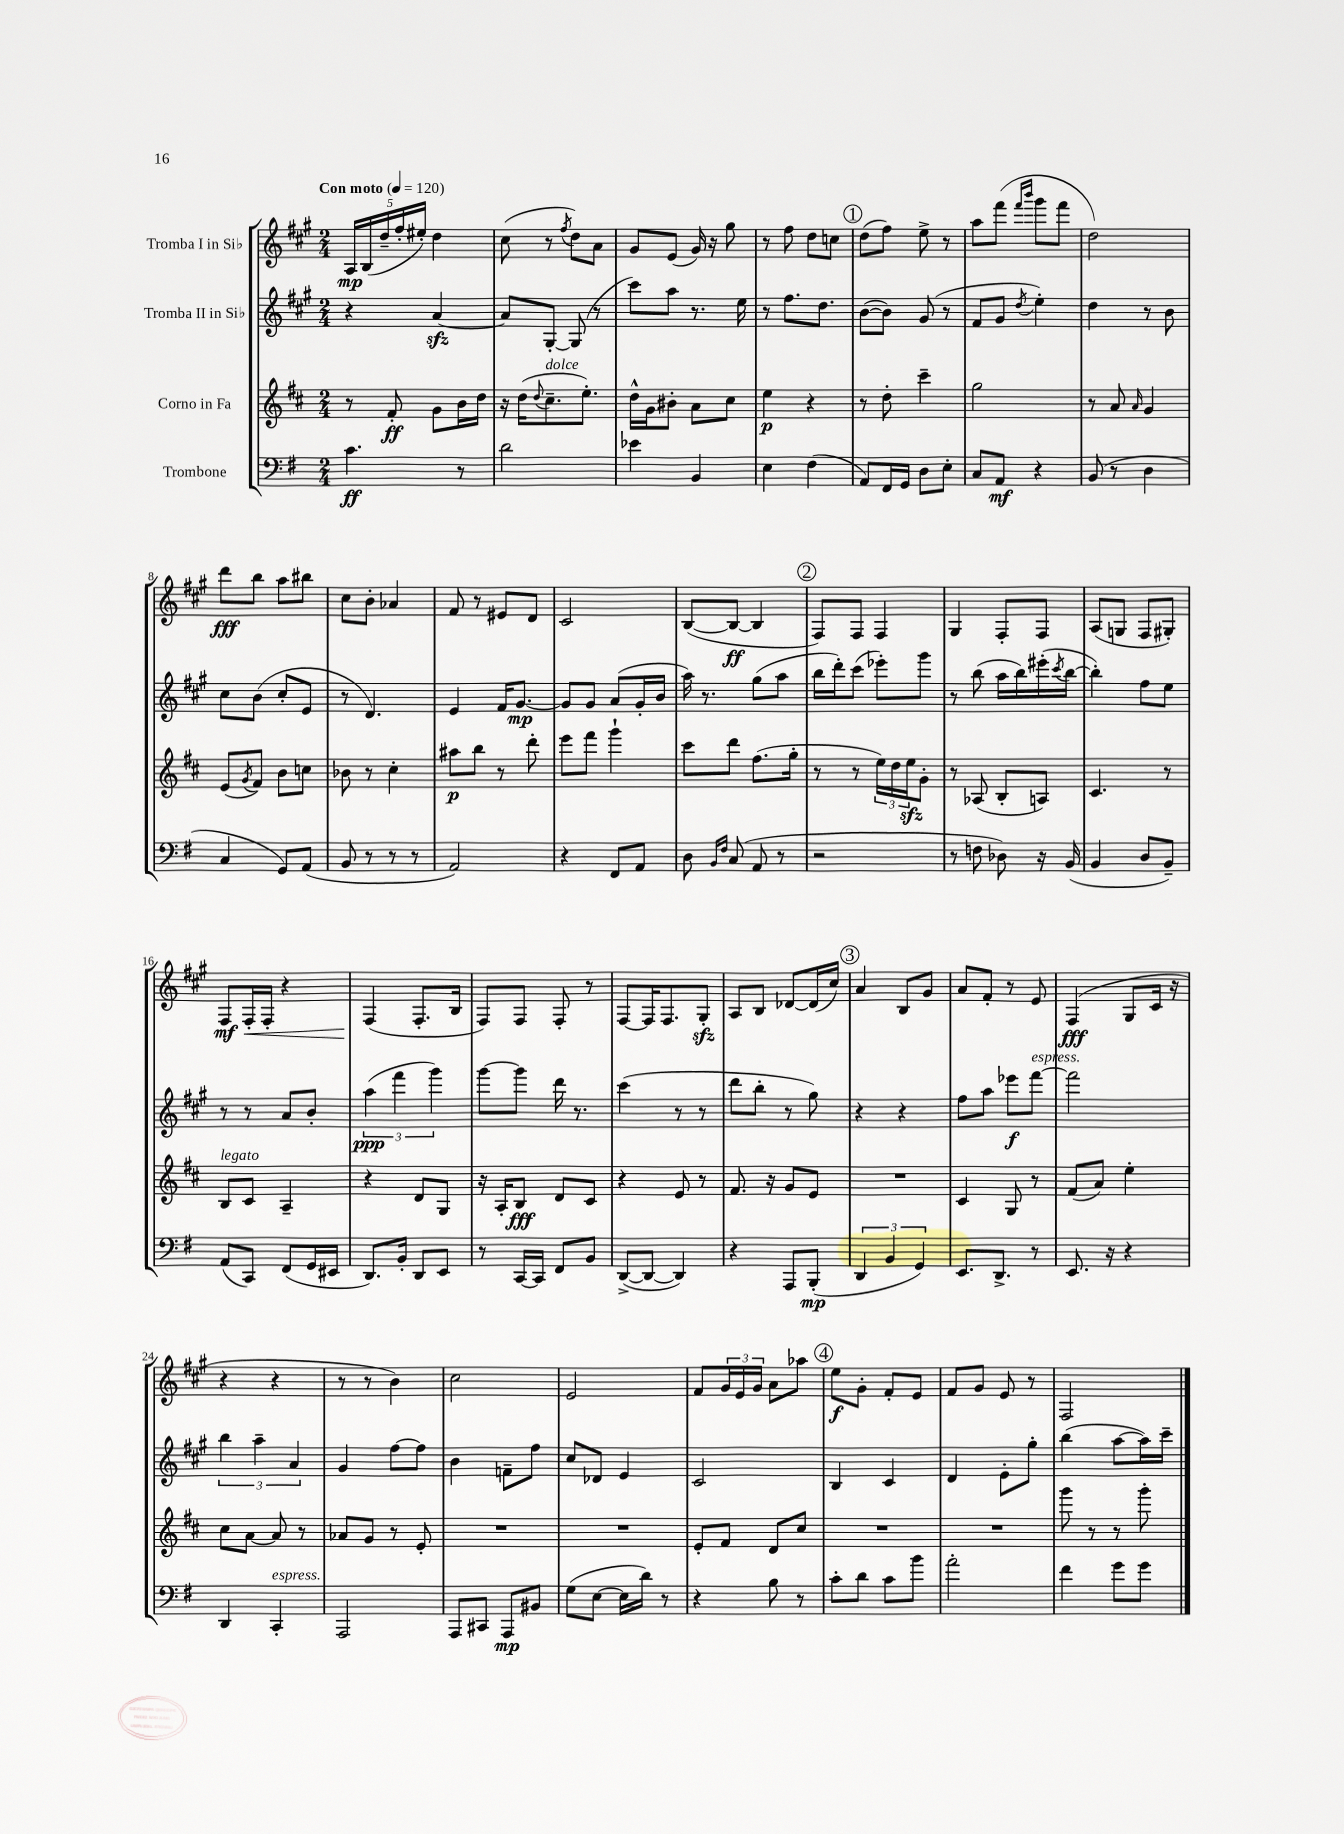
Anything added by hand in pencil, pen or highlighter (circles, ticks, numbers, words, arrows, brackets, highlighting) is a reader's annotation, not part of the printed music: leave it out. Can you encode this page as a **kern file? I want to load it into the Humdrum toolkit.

**kern	**dynam	**kern	**dynam	**kern	**dynam	**kern	**dynam
*part4	*part4	*part3	*part3	*part2	*part2	*part1	*part1
*staff4	*staff4	*staff3	*staff3	*staff2	*staff2	*staff1	*staff1
*I"Trombone	*	*I"Corno in Fa	*	*I"Tromba II in Si♭	*	*I"Tromba I in Si♭	*
*clefF4	*	*clefG2	*	*clefG2	*	*clefG2	*
*k[f#]	*	*k[f#c#]	*	*k[f#c#g#]	*	*k[f#c#g#]	*
*M2/4	*	*M2/4	*	*M2/4	*	*M2/4	*
*MM120	*	*MM120	*	*MM120	*	*MM120	*
=1	=1	=1	=1	=1	=1	=1	=1
!	!	!	!	!	!	!LO:TX:a:B:t=Con moto	!
4.c\	ff	8r	.	4r	.	20A/LL	mp
.	.	.	.	.	.	(20B/	.
.	.	.	.	.	.	20dd~/	.
.	.	8f#'/	ff	.	.	.	.
.	.	.	.	.	.	20ff#'/	.
.	.	.	.	.	.	20ee#X'/JJ)	.
.	.	8g\L	.	[4azz/	.	4dd\	.
8r	.	16b\L	.	.	.	.	.
.	.	16dd\JJ	.	.	.	.	.
=2	=2	=2	=2	=2	=2	=2	=2
2d\	.	16r	.	8a/L]	.	(8cc#\	.
.	.	(16dd\KL	.	.	.	.	.
.	.	8qqdd/	.	.	.	.	.
!	!	!LO:TX:a:i:t=dolce	!	!	!	!	!
.	.	8.cc#~\	.	[8G#'/J	.	8r	.
.	.	.	.	.	.	8qff#/	.
.	.	.	.	(8G#/]	.	8dd\L)	.
.	.	8.ee'\J)	.	.	.	.	.
.	.	.	.	8r	.	8a\J	.
=3	=3	=3	=3	=3	=3	=3	=3
4e-X\	.	16dd^^\LL	.	8ccc#\L)	.	8g#/L	.
.	.	16g\J	.	.	.	.	.
.	.	8b#X'\J	.	8aa\J	.	(8e/J	.
4BB/	.	8a\L	.	8.r	.	16g#/)	.
.	.	.	.	.	.	16r	.
.	.	8cc#\J	.	.	.	8gg#\	.
.	.	.	.	16ee\	.	.	.
=4	=4	=4	=4	=4	=4	=4	=4
4E\	.	4ee\	p	8r	.	8r	.
.	.	.	.	8.ff#\L	.	8ff#\	.
(4F#\	.	4r	.	.	.	8dd\L	.
.	.	.	.	8.dd\J	.	.	.
.	.	.	.	.	.	8ccn\J	.
!!LO:REH:place=s1:t=1
=5	=5	=5	=5	=5	=5	=5	=5
8AA/L)	.	8r	.	([8b\L	.	(8dd\L	.
16FF#/L	.	8dd'\	.	8b\J])	.	8ff#\J)	.
16GG/JJ	.	.	.	.	.	.	.
8D\L	.	4ccc#~\	.	(8g#/	.	8ee^\	.
8E'\J	.	.	.	8r	.	8r	.
=6	=6	=6	=6	=6	=6	=6	=6
8C/L	.	2gg\	.	8f#/L	.	8aa\L	.
8AA/J	mf	.	.	8g#/J	.	(8fff#\J	.
.	.	.	.	.	.	16qqfff#/LL	.
.	.	.	.	8qdd/	.	16qqbbb/JJ	.
4r	.	.	.	4ee'\)	.	8ggg#\L	.
.	.	.	.	.	.	8fff#\J	.
=7	=7	=7	=7	=7	=7	=7	=7
(8BB/	.	8r	.	4dd\	.	2dd\)	.
8r	.	8a/	.	.	.	.	.
.	.	16qqa/	.	.	.	.	.
4D\	.	4g/	.	8r	.	.	.
.	.	.	.	8b\	.	.	.
!!LO:LB:g=z
=8	=8	=8	=8	=8	=8	=8	=8
4C/	.	(8e/L	.	8cc#\L	.	8ddd\L	fff
.	.	8qg/	.	.	.	.	.
.	.	8f#/J)	.	(8b\J	.	8bb\J	.
8GG/L)	.	8b\L	.	8cc#'/L	.	8aa\L	.
(8AA/J	.	8ccn\J	.	8e/J	.	8bb#X\J	.
=9	=9	=9	=9	=9	=9	=9	=9
8BB/	.	8b-X\	.	8r	.	8cc#\L	.
8r	.	8r	.	4.d/)	.	8b'\J	.
8r	.	4cc#'\	.	.	.	4a-X/	.
8r	.	.	.	.	.	.	.
=10	=10	=10	=10	=10	=10	=10	=10
2AA/)	.	8aa#X\L	p	4e/	.	8f#/	.
.	.	8bb\J	.	.	.	8r	.
.	.	8r	.	16f#/KL	.	8e#X/L	.
.	.	.	.	[8.g#/J	mp	.	.
.	.	8ddd'\	.	.	.	8d/J	.
=11	=11	=11	=11	=11	=11	=11	=11
4r	.	8eee\L	.	8g#/L]	.	2c#/	.
.	.	8fff#\J	.	8g#/J	.	.	.
8FF#/L	.	4ggg`\	.	(8a/L	.	.	.
8AA/J	.	.	.	16g#'/L	.	.	.
.	.	.	.	16b/JJ	.	.	.
=12	=12	=12	=12	=12	=12	=12	=12
8D\	.	8ccc#\L	.	16aa\)	.	([8B/L	.
.	.	.	.	8.r	.	.	.
16qqBB/LL	.	.	.	.	.	.	.
16qqF#/JJ	.	.	.	.	.	.	.
(8C/	.	8ddd\J	.	.	.	8B/J_	ff
8AA/	.	(8.ff#\L	.	(8gg#\L	.	4B/]	.
8r	.	.	.	8aa\J	.	.	.
.	.	16gg'\Jk	.	.	.	.	.
!!LO:REH:place=s1:t=2
=13	=13	=13	=13	=13	=13	=13	=13
2r	.	8r	.	16bb\LL	.	8F#/L)	.
.	.	.	.	16ddd'\J)	.	.	.
.	.	8r	.	(8ccc#\J	.	8F#/J	.
.	.	24ee\LL)	.	8eee-X'\L)	.	4F#/	.
.	.	24dd\	.	.	.	.	.
.	.	24eezz\J	.	.	.	.	.
.	.	8g'\J	.	8ggg#\J	.	.	.
=14	=14	=14	=14	=14	=14	=14	=14
8r	.	8r	.	8r	.	4G#/	.
8Fn\	.	(8A-X/	.	(8bb\	.	.	.
8D-X\)	.	8B'/L	.	16aa\LL	.	8F#'/L	.
.	.	.	.	16bb\)	.	.	.
16r	.	8An/J)	.	(16eee#X'\	.	8F#/J	.
.	.	.	.	8qccc#/	.	.	.
(16BB/	.	.	.	[16bb\JJ	.	.	.
=15	=15	=15	=15	=15	=15	=15	=15
4BB/	.	4.c#/	.	4bb'\])	.	(8A/L	.
.	.	.	.	.	.	8Gn/J	.
8D/L	.	.	.	8ff#\L	.	8F#/L	.
8BB~/J)	.	8r	.	8ee\J	.	8G#X'/J)	.
!!LO:LB:g=z
=16	=16	=16	=16	=16	=16	=16	=16
!	!	!LO:TX:a:i:t=legato	!	!	!	!	!
(8AA/L	.	8B/L	.	8r	.	8F#/L	mf
!	!	!	!	!	!	!	!LO:HP:b
8CC/J)	.	8c#/J	.	8r	.	16F#'/L	<
.	.	.	.	.	.	16F#'/JJ	.
(8FF#/L	.	4A~/	.	8a/L	.	4r	.
16GG/L	.	.	.	8b'/J	.	.	.
16EE#X/JJ	.	.	.	.	.	.	.
=17	=17	=17	=17	=17	=17	=17	=17
8.DD/L)	.	4r	.	(6aa\	ppp	(4F#/	.
.	.	.	.	6fff#\	.	.	.
16BB'/Jk	.	.	.	.	.	.	.
8DD/L	.	8d/L	.	.	.	8.F#'/L	[
.	.	.	.	6ggg#\)	.	.	.
8EE/J	.	8G/J	.	.	.	.	.
.	.	.	.	.	.	16B/Jk	.
=18	=18	=18	=18	=18	=18	=18	=18
8r	.	16r	.	[8ggg#\L	.	8F#/L)	.
.	.	16A'/KL	.	.	.	.	.
[16CC/LL	.	8B/J	fff	8ggg#\J]	.	8F#/J	.
16CC/JJ]	.	.	.	.	.	.	.
8FF#/L	.	8d/L	.	16ddd\	.	8F#'/	.
.	.	.	.	8.r	.	.	.
8BB/J	.	8c#/J	.	.	.	8r	.
=19	=19	=19	=19	=19	=19	=19	=19
([8DD^/L	.	4r	.	(4ccc#\	.	[8F#/L	.
8DD/J_	.	.	.	.	.	16F#/K]	.
.	.	.	.	.	.	8.F#/	.
4DD/])	.	8e/	.	8r	.	.	.
.	.	8r	.	8r	.	8G#zz'/J	.
=20	=20	=20	=20	=20	=20	=20	=20
4r	.	8.f#/	.	8ddd\L	.	8A/L	.
.	.	.	.	8bb'\J	.	8B/J	.
.	.	16r	.	.	.	.	.
8AAA/L	.	8g/L	.	8r	.	[8d-X/L	.
(8BBB'/J	mp	8e/J	.	8gg#\)	.	(16d-/L]	.
.	.	.	.	.	.	16cc#/JJ)	.
!!LO:REH:place=s1:t=3
=21	=21	=21	=21	=21	=21	=21	=21
6DD/	.	2r	.	4r	.	4a/	.
6BB/	.	.	.	.	.	.	.
.	.	.	.	4r	.	8B/L	.
6GG/)	.	.	.	.	.	.	.
.	.	.	.	.	.	8g#/J	.
=22	=22	=22	=22	=22	=22	=22	=22
8.EE/L	.	4c#/	.	8ff#\L	.	8a/L	.
.	.	.	.	8aa\J	.	8f#'/J	.
8.DD^/J	.	.	.	.	.	.	.
.	.	8G/	.	8eee-X\L	f	8r	.
!	!	!	!	!LO:TX:a:i:t=espress.	!	!	!
8r	.	8r	.	[8fff#\J	.	8e/	.
=23	=23	=23	=23	=23	=23	=23	=23
8.EE/	.	(8f#/L	.	2fff#\]	.	(4F#/	fff
.	.	8a/J)	.	.	.	.	.
16r	.	.	.	.	.	.	.
4r	.	4ee'\	.	.	.	8G#/L	.
.	.	.	.	.	.	16c#/Jk	.
.	.	.	.	.	.	16r	.
!!LO:LB:g=z
=24	=24	=24	=24	=24	=24	=24	=24
4DD/	.	8cc#\L	.	6bb\	.	4r	.
.	.	[8a\J	.	.	.	.	.
.	.	.	.	6aa~\	.	.	.
!LO:TX:a:i:t=espress.	!	!	!	!	!	!	!
4CC'/	.	8a/]	.	.	.	4r	.
.	.	.	.	6a/	.	.	.
.	.	8r	.	.	.	.	.
=25	=25	=25	=25	=25	=25	=25	=25
2AAA/	.	8a-X/L	.	4g#/	.	8r	.
.	.	8g/J	.	.	.	8r	.
.	.	8r	.	[8ff#\L	.	4b\)	.
.	.	8e'/	.	8ff#\J]	.	.	.
=26	=26	=26	=26	=26	=26	=26	=26
8AAA/L	.	2r	.	4b\	.	2cc#\	.
8CC#X/J	.	.	.	.	.	.	.
8AAA/L	mp	.	.	8fn~\L	.	.	.
8BB#X/J	.	.	.	8ff#\J	.	.	.
=27	=27	=27	=27	=27	=27	=27	=27
(8G\L	.	2r	.	8cc#/L	.	2e/	.
[8E\J	.	.	.	8d-X/J	.	.	.
16E\LL]	.	.	.	4e/	.	.	.
16d\JJ)	.	.	.	.	.	.	.
8r	.	.	.	.	.	.	.
=28	=28	=28	=28	=28	=28	=28	=28
4r	.	8e'/L	.	2c#/	.	8f#/L	.
.	.	8f#/J	.	.	.	24g#/L	.
.	.	.	.	.	.	24e/	.
.	.	.	.	.	.	24g#/JJ	.
8B\	.	8d/L	.	.	.	8a\L	.
8r	.	8cc#/J	.	.	.	8aa-X\J	.
!!LO:REH:place=s1:t=4
=29	=29	=29	=29	=29	=29	=29	=29
8c'\L	.	2r	.	4B/	.	8ee\L	f
8d\J	.	.	.	.	.	8g#'\J	.
8c\L	.	.	.	4c#/	.	8f#'/L	.
8b\J	.	.	.	.	.	8e/J	.
=30	=30	=30	=30	=30	=30	=30	=30
2a'\	.	2r	.	4d/	.	8f#/L	.
.	.	.	.	.	.	8g#/J	.
.	.	.	.	8e'\L	.	8e/	.
.	.	.	.	8gg#'\J	.	8r	.
=31	=31	=31	=31	=31	=31	=31	=31
4f#\	.	8ggg\	.	(4bb\	.	2F#/	.
.	.	8r	.	.	.	.	.
8g\L	.	8r	.	[8aa\L	.	.	.
8g\J	.	8ggg'\	.	16aa\L])	.	.	.
.	.	.	.	16ccc#~\JJ	.	.	.
==	==	==	==	==	==	==	==
*-	*-	*-	*-	*-	*-	*-	*-
